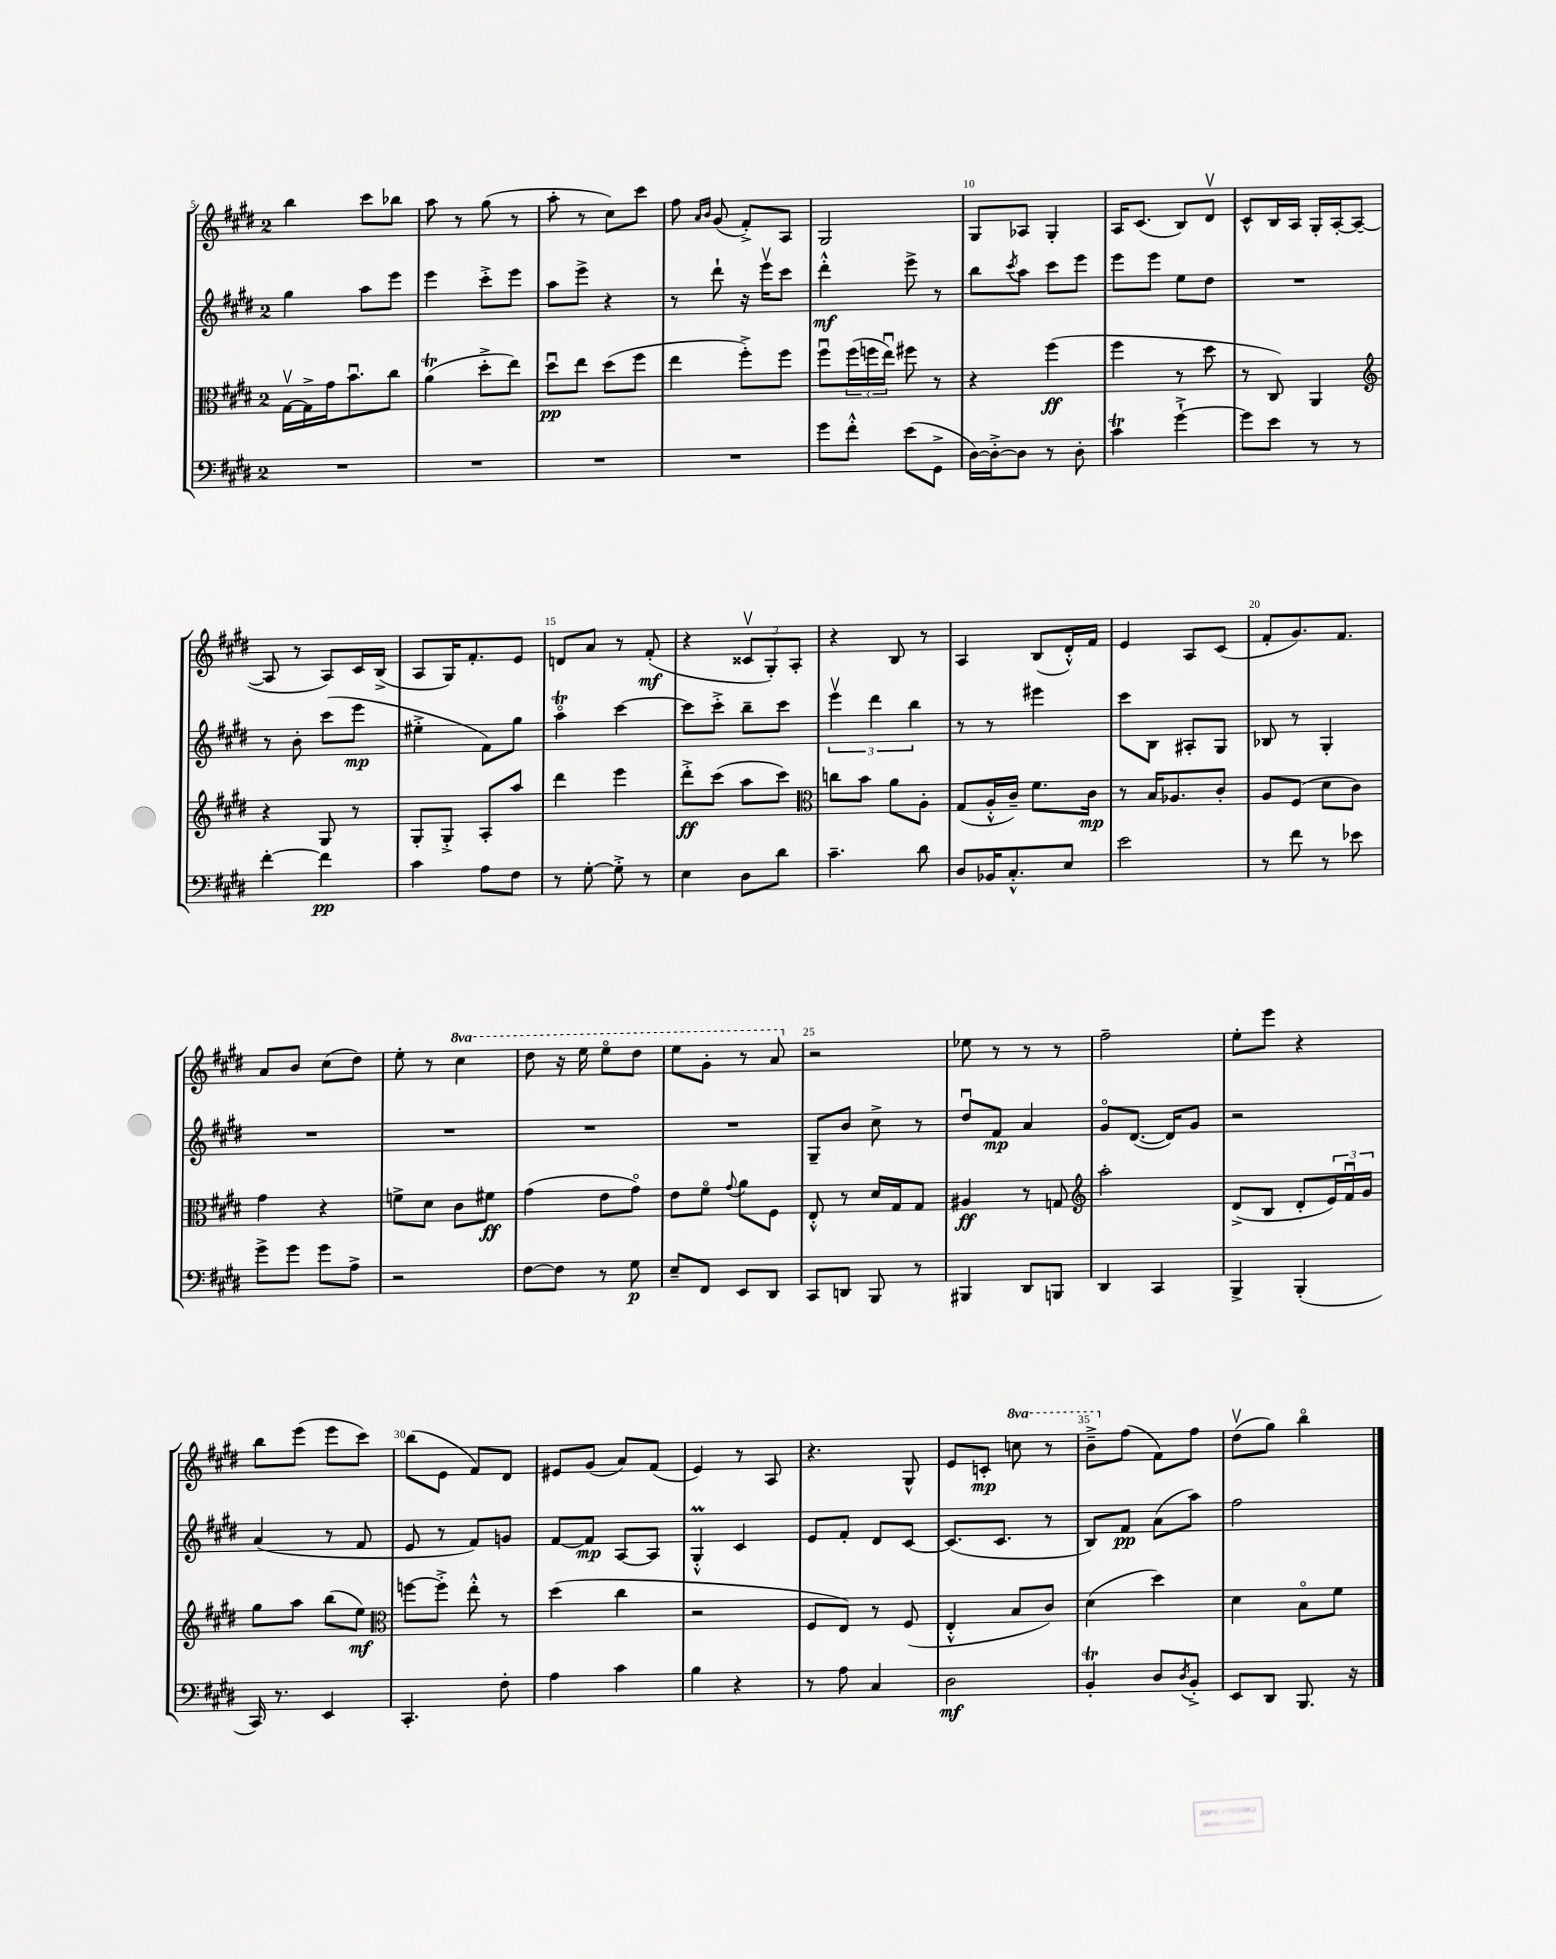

**kern	**kern	**kern	**kern
*staff4	*staff3	*staff2	*staff1
*clefF4	*clefC3	*clefG2	*clefG2
*k[f#c#g#d#]	*k[f#c#g#d#]	*k[f#c#g#d#]	*k[f#c#g#d#]
*M2/4	*M2/4	*M2/4	*M2/4
2r	[16G#v	4gg#	4bb
.	16G#^]	.	.
.	16g#	.	.
.	8.bu	.	.
.	.	8aa	8ccc#
.	8cc#	8eee	8bb-
=	=	=	=
2r	(4a	4eee	8aa
.	.	.	8r
.	8dd#'^	8ccc#'^	(8gg#
.	8ee)	8eee	8r
=	=	=	=
2r	8dd#u	8aa	8aa'
.	8ee	8eee^	8r
.	(8dd#	4r	8cc#)
.	8ff#	.	8ccc#
=	=	=	=
2r	4ee	8r	8ff#
.	.	.	16qqa
.	.	.	16qqb
.	.	8ddd#`	(8g#
.	8ff#'^)	16r	8f#'^)
.	.	16eeev	.
.	8ff#	8ccc#	8A
=	=	=	=
8g#	8ff#u	4ddd#'^^	2G#
8f#'^^	(24ff#	.	.
.	24ff	.	.
.	24eeu)	.	.
(8e	8ff#	8eee^	.
8GG#^	8r	8r	.
=	=	=	=
[16D#)	4r	8bb	8G#
16D#'^_	.	.	.
.	.	8qccc#	.
8D#]	.	8aa	8A-
8r	(4ff#	8ccc#	4G#'
8D#'	.	8eee	.
=	=	=	=
4c#	4ff#	8eee	16A
.	.	.	(8.c#
.	.	8eee	.
[4g#`^	8r	8ee	8B)
.	8dd#	8dd#	8d#v
=	=	=	=
8g#]	8r	2r	8c#^^
8e	8C#)	.	16B
.	.	.	16A
8r	4AA	.	16G#'
.	.	.	[16A'
8r	.	.	(8A_
=	=	=	=
*	*clefG2	*	*
[4f#'	4r	8r	8A]
.	.	8b'	8r
4f#]	8G#	(8ccc#	8A)
.	8r	8eee	16c#
.	.	.	(16B^
=	=	=	=
4c#	8G#'	4ee#'^	8A
.	8G#'^	.	16G#)
.	.	.	8.f#'
8A	8A'	8f#)	.
8F#	8aa	8gg#	8e
=	=	=	=
8r	4ddd#	4aao	8d
[8G#'	.	.	8a
8G#'^]	4eee	[4ccc#	8r
8r	.	.	(8f#'
=	=	=	=
4E	8ddd#'^	8ccc#]	4r
.	(8ccc#	8ccc#'^	.
8D#	8aa	8bb~	12c##v
.	.	.	12G#')
8d#	8ccc#)	8ccc#	.
.	.	.	12A'
=	=	=	=
*	*clefC3	*	*
4.c#~	8cc	6eeev	4r
.	8b	.	.
.	.	6ddd#	.
.	8a	.	8B
.	.	6bb	.
8d#	8A'	.	8r
=	=	=	=
8D#	(8G#	8r	4A
16BB-	16A'^^	8r	.
8.C#'^^	16c#~)	.	.
.	8.f#	4eee#	(8B
8E	.	.	16d#'^^)
.	16c#	.	16f#
=	=	=	=
2e	8r	8ccc#	4e
.	16B	8B	.
.	8.A-	.	.
.	.	8A#'	8A
.	8c#'	8G#	(8c#
=	=	=	=
8r	8A	8B-	8f#'
8f#	(8F#	8r	8.g#)
8r	8d#	4G#'	.
.	.	.	8.f#
8e-	8c#)	.	.
=	=	=	=
8g#^	4g#	2r	8a
8g#	.	.	8b
8g#	4r	.	(8cc#
8A^	.	.	8dd#)
=	=	=	=
2r	8f^	2r	8ee'
.	8d#	.	8r
.	8c#	.	4ccc#
.	8f#	.	.
=	=	=	=
[8F#	(4g#	2r	8ddd#
8F#]	.	.	16r
.	.	.	16eee
8r	8e	.	8eeeo
8G#	8g#o)	.	8ddd#
=	=	=	=
8E~	8e	2r	8eee
8FF#	8f#o	.	8gg#'
.	8qqg#	.	.
8EE	8a	.	8r
8DD#	8F#	.	8aa
=	=	=	=
8CC#	8E'^^	8G#~	2r
8DD	8r	8b	.
8BBB	16d#	8cc#^	.
.	16G#	.	.
8r	8G#	8r	.
=	=	=	=
4BBB#	4A#	8dd#u	8ee-
.	.	8f#	8r
8DD#	8r	4a	8r
8BBB	8G	.	8r
=	=	=	=
*	*clefG2	*	*
4DD#	2aa'	8g#o	2ff#~
.	.	([8.d#	.
4CC#	.	.	.
.	.	16d#])	.
.	.	8g#	.
=	=	=	=
4BBB^	(8d#^	2r	8ee'
.	8B	.	8eee
(4BBB'	8d#'	.	4r
.	24e)	.	.
.	24f#u	.	.
.	24g#	.	.
=	=	=	=
16CC#)	8gg#	(4a	8bb
8.r	.	.	.
.	8aa	.	(8eee
4EE	(8bb	8r	8eee
.	8ee)	8f#	8ccc#)
=	=	=	=
*	*clefC3	*	*
4.CC#'	[8ff	8e	(8bb
.	8ff'^]	8r	8e
.	8ee'^^	8f#)	8f#)
8F#'	8r	8g	8d#
=	=	=	=
4A	(4dd#	[8f#	8e#
.	.	8f#]	(8g#
4c#	4cc#	[8A	8a)
.	.	8A]	(8f#
=	=	=	=
4B	2r	4G#'^^	4e)
4r	.	4c#	8r
.	.	.	8A
=	=	=	=
8r	8F#	8e	4.r
8A	8E)	8f#'	.
4C#	8r	8d#	.
.	(8F#	[8c#	8G#^^
=	=	=	=
2D#	4E'^^	(8.c#]	8e
.	.	.	8c'
.	.	8.c#	.
.	8B	.	8ccc
.	8c#)	8r	8r
=	=	=	=
4BB'	(4d#	8B)	8bb~^
.	.	8f#	(8ff#
8D#	4dd#)	(8a	8f#)
8qD#	.	.	.
8BB'^	.	8aa)	8ff#
=	=	=	=
8EE	4d#	2ff#	(8dd#v
8DD#	.	.	8gg#)
8.BBB	8Bo	.	4bbo
.	8f#	.	.
16r	.	.	.
==	==	==	==
*-	*-	*-	*-
